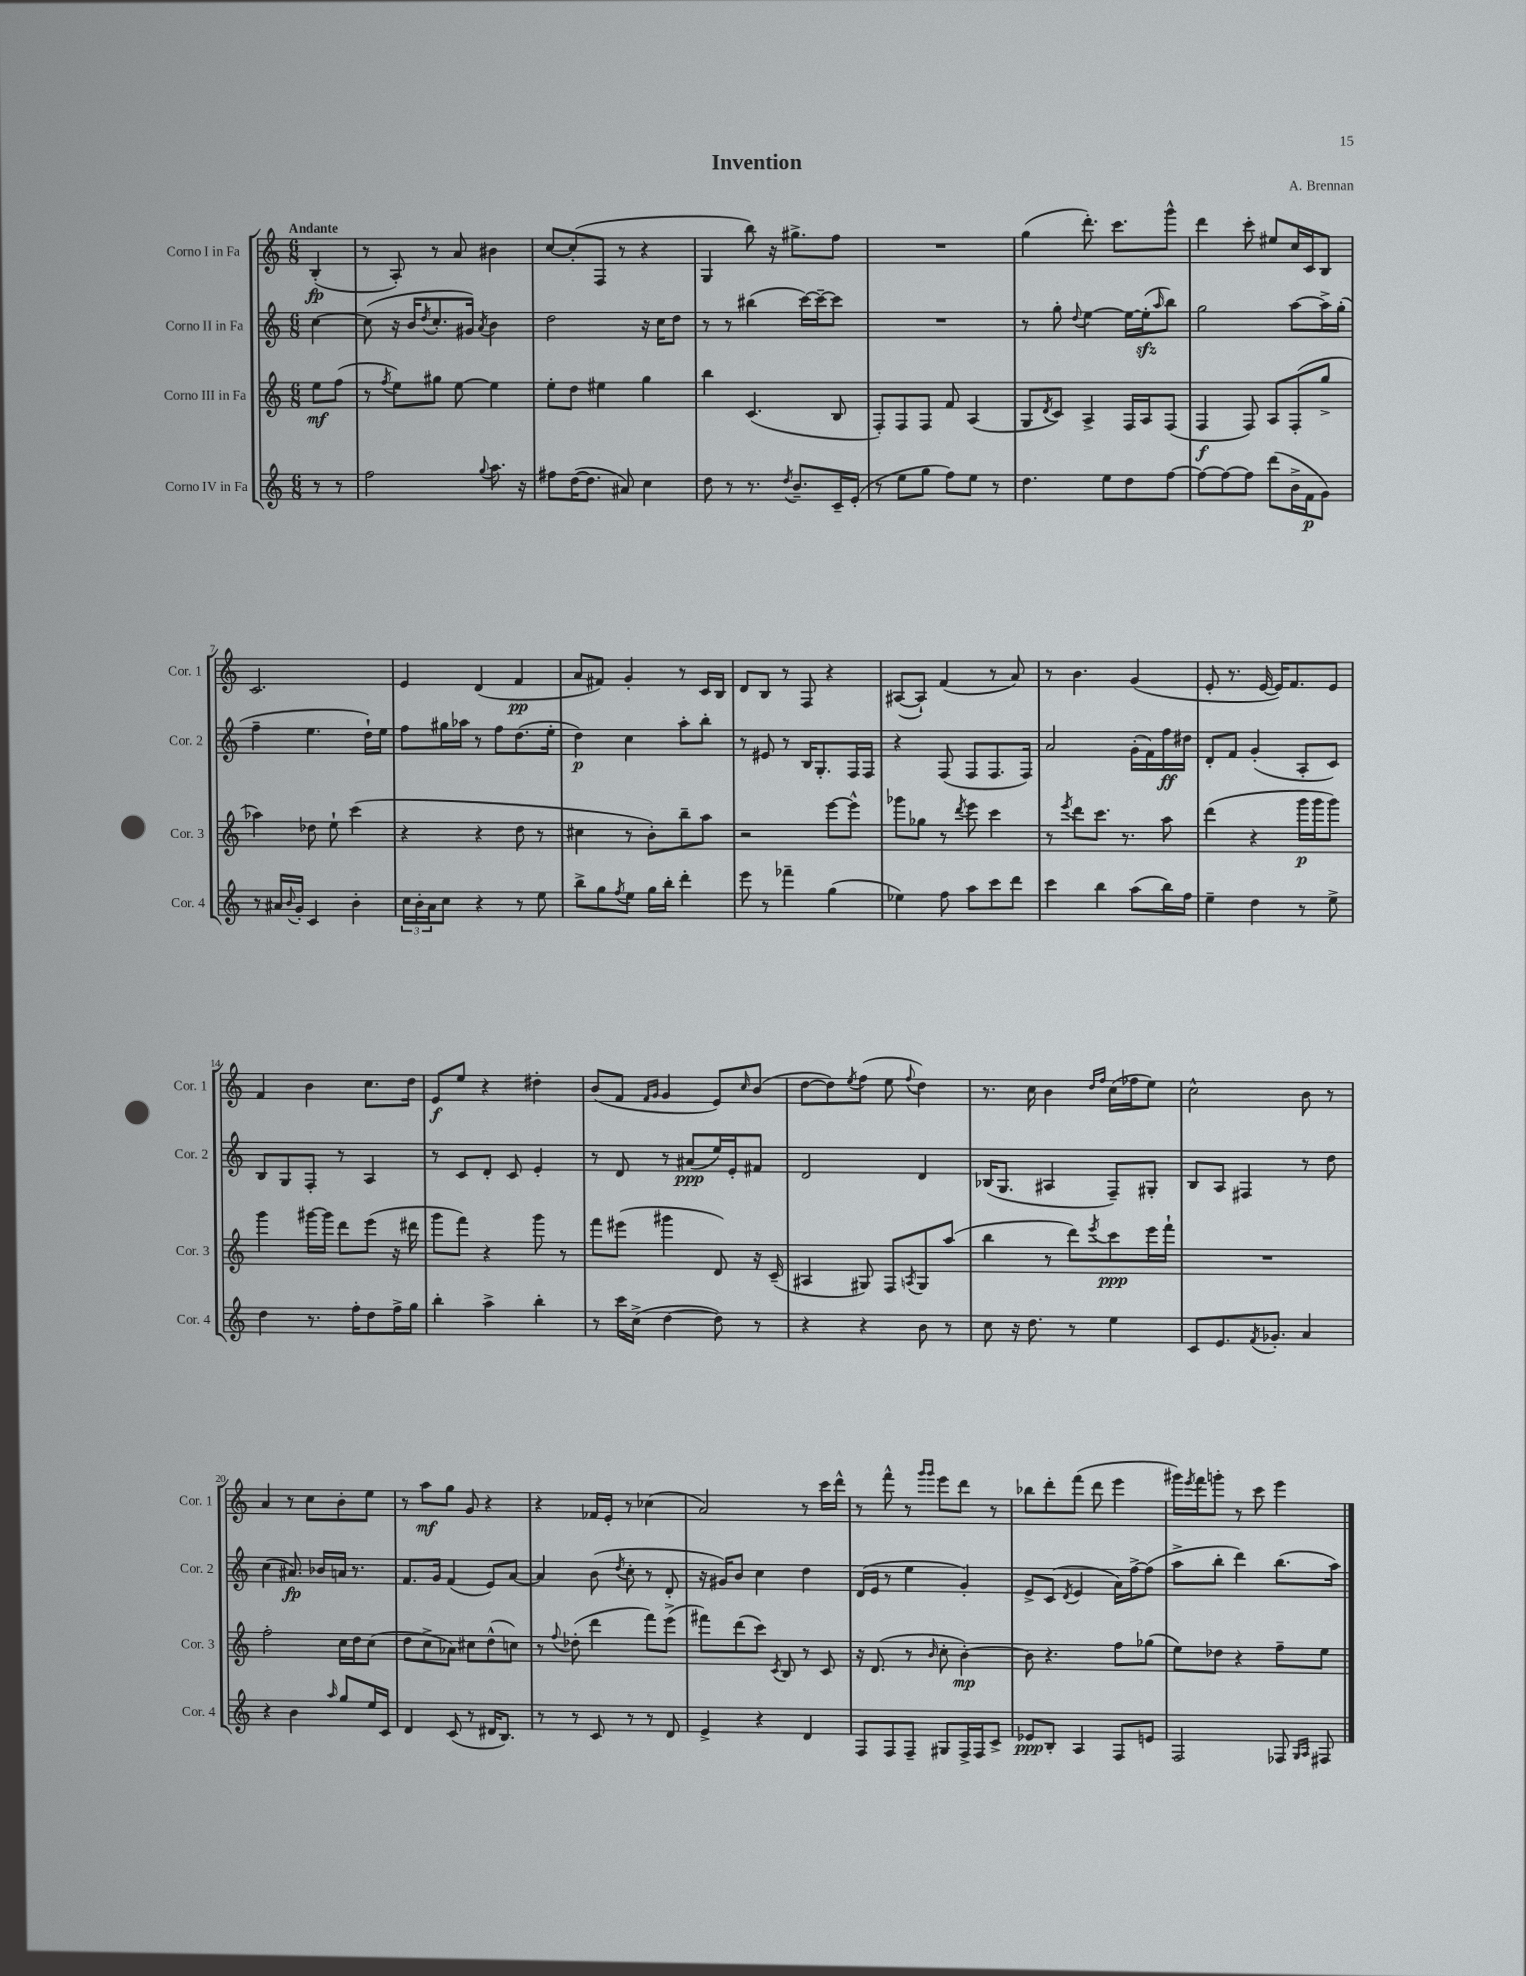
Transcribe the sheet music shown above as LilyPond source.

\header { title = "Invention" composer = "A. Brennan" }
<<
\new StaffGroup <<
\new Staff = "s0" \with { instrumentName = "Corno I in Fa" shortInstrumentName = "Cor. 1" } {
    \clef treble \key c \major \numericTimeSignature \time 6/8 \partial 4 \tempo "Andante"
    b4-.\fp( |
    r8 a8-.) r8 a'8 bis'4 |
    c''8~ c''8-.( f8 r8 r4 |
    g4 b''8) r16 gis''8.-> f''8 |
    R2. |
    g''4( d'''8.-.) c'''8. g'''8-^ |
    d'''4 c'''8-. eis''8 c''16 c'16 b8 |
    c'2. |
    e'4 d'4( f'4\pp |
    a'8 fis'8) g'4-. r8 c'16 b16 |
    d'8 b8 r8 f8 r4 |
    ais8~( ais8-!) f'4( r8 a'8) |
    r8 b'4. g'4( |
    e'8-. r8. e'16~ e'16) f'8. e'8 |
    f'4 b'4 c''8. d''16 |
    e'8\f e''8 r4 dis''4-. |
    b'8( f'8 \grace { f'16 g'16 } g'4 e'8) \grace { c''16 } b'8( |
    d''8~ d''8) \acciaccatura { e''8 } f''8( e''8 \appoggiatura { f''8 } d''4) |
    r8. c''16 b'4 \grace { d''16 f''16 } c''16( fes''16 e''8) |
    c''2-^ b'8 r8 |
    a'4 r8 c''8 b'8-. e''8 |
    r8 a''8\mf g''8 g'8 r4 |
    r4 fes'16 e'16-. r8 ces''4( |
    a'2) r8 c'''16 d'''16-^ |
    r8 f'''8-^ r8 \grace { g'''16 g'''16 } e'''8 d'''8 r8 |
    bes''8 d'''8-. f'''8( d'''8 e'''4 |
    gis'''16) \acciaccatura { e'''8 } f'''16 g'''8-. r8 c'''8 e'''4 \bar "|." |
}
\new Staff = "s1" \with { instrumentName = "Corno II in Fa" shortInstrumentName = "Cor. 2" } {
    \clef treble \key c \major \numericTimeSignature \time 6/8 \partial 4
    c''4~ |
    c''8( r16 b'16 \acciaccatura { d''8 } c''8.-. gis'16) \acciaccatura { a'8 } b'4 |
    d''2 r16 c''16 d''8 |
    r8 r8 bis''4( c'''16~) c'''16~-- c'''8 |
    R2. |
    r8 g''8-. \appoggiatura { d''8 } e''4~ e''16~ e''16-.\sfz( \grace { a''16 } b''8) |
    g''2 a''8~ a''16-> g''16-.( |
    f''4-- e''4. d''16-!) e''16 |
    f''8 gis''16 aes''16 r8 f''8 d''8.( e''16-. |
    d''4\p) c''4 a''8-. b''8-. |
    r8 eis'8 r8 b16 g8.-. f16 f16 |
    r4 f8( f8 f8. f16) |
    a'2 g'16-.( f'16) f''16\ff dis''16 |
    d'8-. f'8 g'4-.( a8-. c'8) |
    b8 g8 f8-. r8 a4 |
    r8 c'8 d'8-. c'8 e'4-. |
    r8 d'8 r8 ais'8\ppp( e''16) e'16-. fis'8 |
    d'2 d'4 |
    bes16( g8. ais4 f8--) gis8-. |
    b8 a8 fis4 r8 d''8 |
    c''4( ais'8.\fp) bes'16 a'16 r8. |
    f'8. g'16 f'4( e'8) a'8~ |
    a'4 b'8( \acciaccatura { d''8 } c''8-. r8 d'8-. |
    r16 gis'16) b'8 c''4 d''4 |
    d'16( e'16 r8 e''4 g'4-.) |
    e'8-> c'8( \acciaccatura { d'8 } e'4 a'16) f''16~-> f''8( |
    a''8-> b''8-. d'''4) b''8.( a''16) \bar "|." |
}
\new Staff = "s2" \with { instrumentName = "Corno III in Fa" shortInstrumentName = "Cor. 3" } {
    \clef treble \key c \major \numericTimeSignature \time 6/8 \partial 4
    e''8\mf f''8( |
    r8 \acciaccatura { f''8 } e''8) gis''8 e''8~ e''4 |
    e''8-. d''8 eis''4 g''4 |
    b''4 c'4.( b8 |
    f8-.) f8 f8 f'8 a4( |
    g8 \acciaccatura { d'8 } c'8) a4-> f16 a16 f8( |
    f4\f f8) a8 f8-.( g''8-> |
    aes''4) des''8 e''8-! c'''4( |
    r4 r4 d''8 r8 |
    cis''4 r8 b'8-.) b''8-- a''8 |
    r2 e'''8~ e'''8-^ |
    ges'''8 ges''8 r8 \acciaccatura { d'''8 } e'''8 c'''4 |
    r8 \acciaccatura { e'''8 } d'''8 c'''8. r8. a''8 |
    d'''4( r4 g'''16\p g'''16 g'''8) |
    g'''4 gis'''16~ gis'''16 d'''8 e'''8( r16 dis'''16 |
    g'''8 f'''8) r4 g'''8 r8 |
    f'''8 eis'''8( gis'''4 d'8) r16 c'16--( |
    ais4 gis8) f8 \acciaccatura { a8 } gis8 a''8( |
    b''4 r8 d'''8) \acciaccatura { e'''8 } c'''8\ppp e'''16 f'''16-! |
    R2. |
    f''2-. c''16 d''16 c''8( |
    d''8 c''8-> aes'8) cis''8 d''8-^( c''8) |
    r8 \appoggiatura { f''8 } des''8-.( d'''4 f'''8) e'''8->( |
    fis'''8) d'''8( c'''8) \acciaccatura { c'8 } b8 r8 c'8 |
    r16 d'8.( r8 \grace { b'16 } c''8-. b'4~-.\mp) |
    b'8 r4. f''8 ges''8( |
    e''8) des''8 r4 f''8-- e''8 \bar "|." |
}
\new Staff = "s3" \with { instrumentName = "Corno IV in Fa" shortInstrumentName = "Cor. 4" } {
    \clef treble \key c \major \numericTimeSignature \time 6/8 \partial 4
    r8 r8 |
    f''2 \appoggiatura { g''8 } a''8. r16 |
    fis''8 d''16~( d''8. ais'8) c''4 |
    d''8 r8 r8. \acciaccatura { d''8 } b'8.-- c'16-- e'16-.( |
    r8 e''8 g''8 f''8) e''8 r8 |
    d''4. e''8 d''8 f''8~ |
    f''8~ f''8~ f''8 d'''8( b'16-> f'16\p g'8) |
    r8 ais'16 \appoggiatura { b'8 } g'16-. c'4 b'4-. |
    \tuplet 3/2 { c''16 b'16-. a'16 } c''8 r4 r8 e''8 |
    b''8-> g''8 \acciaccatura { f''8 } e''8 g''16 b''16-. d'''4-. |
    e'''8 r8 fes'''4-- g''4( |
    ees''4) f''8 a''8 c'''8 d'''8 |
    c'''4 b''4 a''8( b''16) f''16 |
    e''4-- d''4 r8 e''8-> |
    d''4 r8. f''16-. d''8 f''16-> g''16 |
    b''4-. a''4-> b''4-. |
    r8 c'''16 c''16->( d''4~ d''8) r8 |
    r4 r4 b'8 r8 |
    c''8 r16 d''8. r8 e''4 |
    c'8 e'8. \acciaccatura { f'8 } ges'8.-. a'4 |
    r4 b'4 \grace { a''16 } g''8 e''16 c'16 |
    d'4 c'8( r8 dis'16 b8.) |
    r8 r8 c'8 r8 r8 d'8 |
    e'4-> r4 d'4 |
    f8 f8 f8-- gis8 f16-> f16 c'8-> |
    ees'8\ppp b8-. a4 f8 e'8 |
    f2 fes8 \grace { g16 a16 } fis8 \bar "|." |
}
>>
>>
